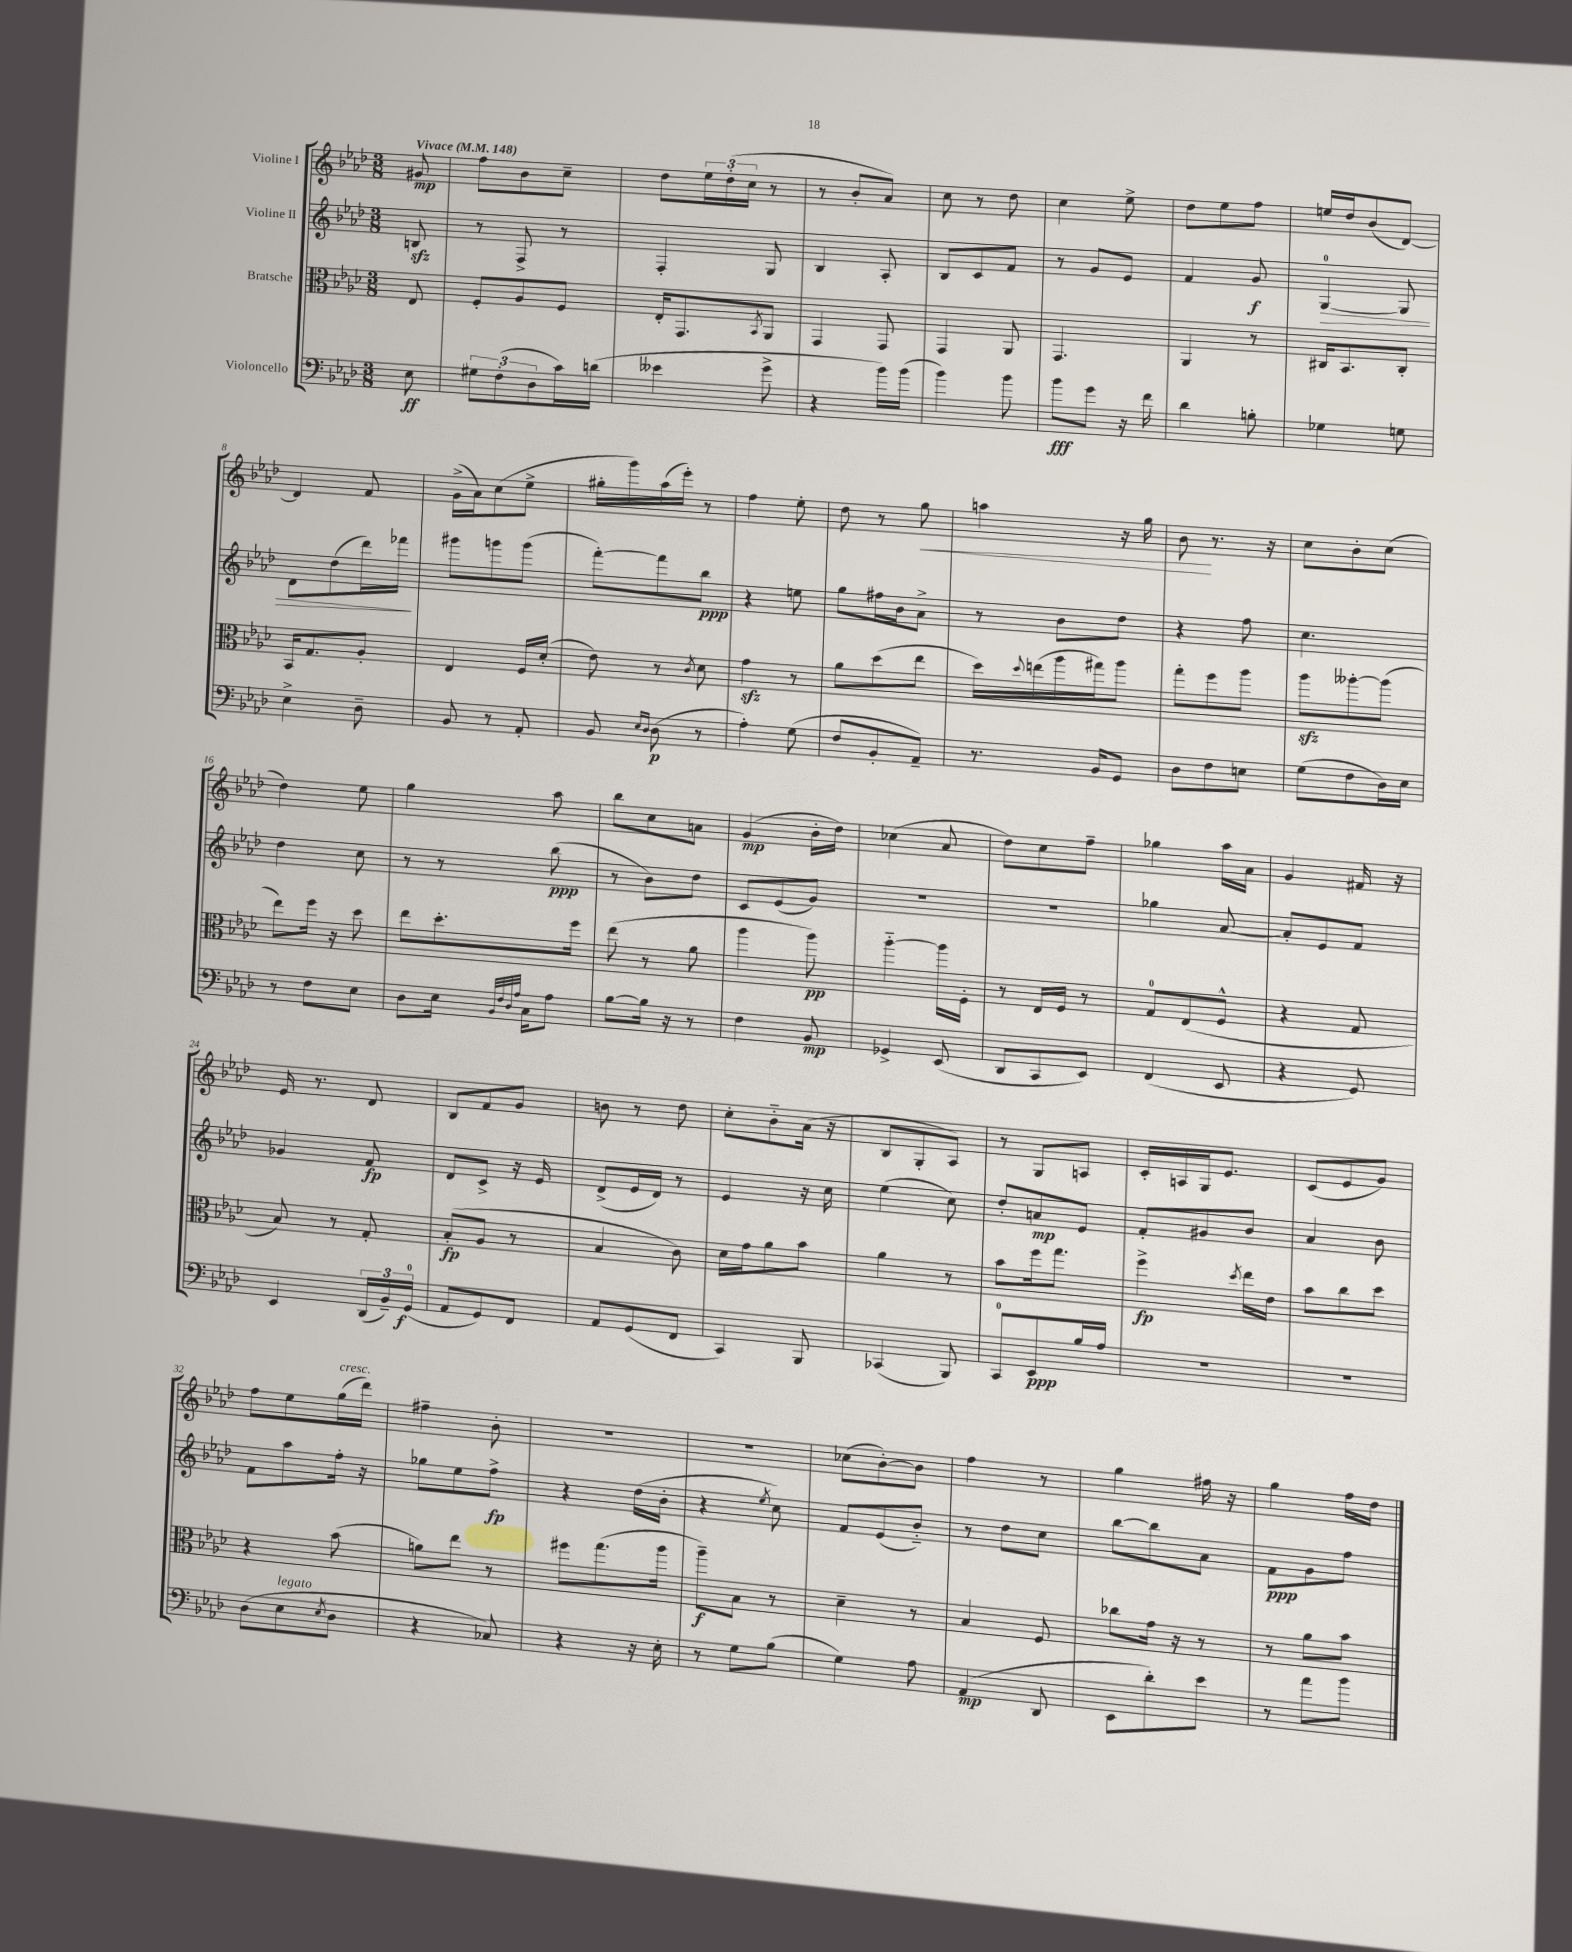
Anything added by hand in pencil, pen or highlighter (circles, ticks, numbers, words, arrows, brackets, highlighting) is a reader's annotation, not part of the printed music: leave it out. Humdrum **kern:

**kern	**kern	**kern	**kern
*staff4	*staff3	*staff2	*staff1
*clefF4	*clefC3	*clefG2	*clefG2
*k[b-e-a-d-]	*k[b-e-a-d-]	*k[b-e-a-d-]	*k[b-e-a-d-]
*M3/8	*M3/8	*M3/8	*M3/8
*MM148	*MM148	*MM148	*MM148
8E-\	8E-/	8B/	8g#/
=	=	=	=
12G#\L	8F'/L	8r	8ff\L
(12F'\	.	.	.
.	8A-/	8F^/	8b-\
12D-\	.	.	.
16c\L)	8F/J	8r	8cc~\J
(16d\JJ	.	.	.
=	=	=	=
4e--\	16E-'/LK	4F'/	8dd-\L
.	8.GG/	.	.
.	.	.	24ee-\L
.	.	.	(24dd-'\
.	.	.	24cc\JJ
.	8qBB-/	.	.
8g^\	8AA-/J	8G/	8r
=	=	=	=
4r	4GG/	4B-/	8r
.	.	.	8b-'/L
16b-\LL)	8GG/	8A-'/	8a-/J)
(16b-\JJ	.	.	.
=	=	=	=
4b-\)	4GG/	8B-/L	8cc\
.	.	8c/	8r
8b-\	8AA-/	8f/J	8dd-\
=	=	=	=
8b-\L	4.GG/	8r	4cc\
8g\J	.	8g/L	.
16r	.	8e-/J	8ee-^\
16f\	.	.	.
=	=	=	=
4d-\	4AA-/	4f/	8dd-\L
.	.	.	8ee-\
8B'\	8r	8g/	8ff\J
=	=	=	=
4G-\	16C#/LK	[4G/	16ee/LL
.	8.BB-/	.	16dd-/J
.	.	.	(8b-/
8G\	8C#'/J	8G/]	[8d-/J)
=	=	=	=
4E-^\	16BB-/LK	8d-\L	4d-/]
.	8.G/	.	.
.	.	(8dd-\	.
8D-~\	8A-'/J	16ddd-\L)	8f/
.	.	16fff-\JJ	.
=	=	=	=
8BB-/	4E-/	8ggg#\L	(16g^\LL
.	.	.	16a-\J)
8r	.	8ggg\	(8cc\
8AA-'/	16F/LL	(8ggg\J	8ee-^\J
.	(16d-'/JJ	.	.
=	=	=	=
8BB-/	8e-\)	[8fff'\L)	16gg#'\LL
.	.	.	16ggg\)
16qqE-/LL	.	.	.
16qqD-/JJ	.	.	.
(8D-\	8r	8fff\]	(16aa-\
.	.	.	16eee-'\JJ)
.	8qc/	.	.
8r	8d-\	8bb-\J	8r
=	=	=	=
4A-'\)	4g\	4r	4ff\
(8G\	8r	8ee\	8ee-'\
=	=	=	=
8F/L	8a-\L	8gg\L	8dd-\
8BB-'/	(8dd-\	16ff#\L	8r
.	.	16b-\J	.
8AA-~/J)	8ee-\J	8a-^\J	8gg\
=	=	=	=
8.r	16dd-\LL)	8r	4aa\
.	8qqdd-/	.	.
.	(16ee\	.	.
.	16aa-\	8b-\L	.
16BB-/LK	16gg#\J)	.	.
8GG/J	8aa-\J	8dd-\J	16r
.	.	.	16gg\
=	=	=	=
8D-\L	8gg'\L	4r	8b-\
8F\	8ff\	.	8.r
8E\J	8aa-\J	8ff\	.
.	.	.	16r
=	=	=	=
(8G\L	8aa-\L	4.cc\	8cc\L
8F\	[8aa--'\	.	8b-'\
16D-\L)	(8aa--\]J	.	(8cc\J
16E-\JJ	.	.	.
=	=	=	=
8r	8ee-\L)	4dd-\	4dd-\)
8F\L	16ff\Jk	.	.
.	16r	.	.
8E-\J	8dd-\	8cc\	8ee-\
=	=	=	=
8D-\L	8ee-\L	8r	4gg\
16E-\Jk	8.dd-'\	8r	.
32qqBB-/LLL	.	.	.
32qqF/	.	.	.
32qqD-/	.	.	.
32qqA-/JJJ	.	.	.
16C\LK	.	.	.
8A-\J	.	(8bb-\	8aa-\
.	16ff\Jk	.	.
=	=	=	=
[8B-\L	(8ee-\	8r	8bb-\L
16B-\]Jk	8r	8b-\L)	8cc\
16r	.	.	.
8r	8a-\	8dd-\J	8a\J
=	=	=	=
4F\	4aa-\	8c/L	(4g/
.	.	(8e-/	.
8BB-/	8aa-\)	8g/J)	16b-'\LL
.	.	.	16dd-\JJ)
=	=	=	=
4GG-^/	[4aa-'~\	4.r	(4cc-\
(8EE-/	16aa-\]LL	.	8a-/
.	16F'\JJ	.	.
=	=	=	=
8DD-/L	8r	4.r	8dd-\L)
8CC/	16E-/LL	.	8cc\
.	16F/JJ	.	.
8EE-/J)	8r	.	8ff~\J
=	=	=	=
(4FF/	8G/L	4gg-\	4gg-\
.	(8E-/	.	.
8EE-/	8F^^/J	[8a-/	16aa-\LL
.	.	.	16a-\JJ
=	=	=	=
4r	4r	8a-'/]L	4g/
.	.	8e-/	.
8GG/)	8G/	8f/J	16f#/
.	.	.	16r
=	=	=	=
4EE-/	8B-/)	4g-/	16e-/
.	.	.	8.r
.	8r	.	.
(24DD-/LL	8G'/	8f/	8d-/
24BB-~/)	.	.	.
(24GG/JJ	.	.	.
=	=	=	=
8AA-/L	(8B-'/L	8d-/L	8B-/L
8GG/)	8A-/J	8c^/J	8f/
8FF/J	8r	16r	8g/J
.	.	16e-/	.
=	=	=	=
8AA-/L	4B-/	(8d-^/L	8b\
(8GG/	.	16e-/L	8r
.	.	16d-/JJ)	.
8FF/J	8c\)	8r	8dd-\
=	=	=	=
4CC/)	16d-\LL	4e-/	8cc'\L
.	16g\J	.	.
.	8a-\	.	8b-'~\
8BBB-/	8b-\J	16r	(16a-\Jk
.	.	16cc\	16r
=	=	=	=
(4CC-/	4a-\	(4ee-\	8B-/L
.	.	.	8G'/
8BBB-/)	8r	8cc\)	8A-/J)
=	=	=	=
8CC/L	8b-\L	8dd-'/L	8r
8EE-/	16ff\k	8a/	8G/L
.	8.gg\J	.	.
16B-/L	.	8e-/J	8A/J
16A-/JJ	.	.	.
=	=	=	=
4.r	4ff^\	8f'/L	16c'/LL
.	.	.	16A/
.	.	8g#/	16G/J
.	.	.	8.e-/J
.	8qdd-/	.	.
.	16ee-\LL	8b-/J	.
.	16e-\JJ	.	.
=	=	=	=
4.r	8b-\L	4a-/	(8c/L
.	8cc\	.	8e-/
.	8dd-\J	8b-\	8g/J)
=	=	=	=
(8D-\L	4r	8f\L	8ff\L
8E-\	.	8aa-\	8ee-\
8qE-/	.	.	.
8D-\J	(8b-\	16ff'\Jk	(16gg\L
.	.	16r	16ddd-\JJ)
=	=	=	=
4r	8a\L)	8gg-\L	4ff#~\
.	8ee-\J	8ee-\	.
8C-/)	8r	8ff^\J	8b-'\
=	=	=	=
4r	8ff#\L	4r	4.r
.	(8.gg\	.	.
16r	.	(16dd-\LL	.
16E-'\	16aa-\Jk	16b-'\JJ	.
=	=	=	=
8r	8aa-~\L)	4r	4.r
8G\L	8B-\J	.	.
.	.	8qee-/	.
(8B-\J	8r	8cc\)	.
=	=	=	=
4G\)	4d-~\	8f/L	(8cc-\L
.	.	(8e-/	[8b-'\)
8A-\	8r	8b-'~/J)	8b-\]J
=	=	=	=
(4AA-/	4B-/	8r	4ff\
.	.	8dd-\L	.
8DD-/	8F/	8cc\J	8r
=	=	=	=
8EE-\L	8cc-\L	[8bb-\L	4gg\
8d-'\)	16g\Jk	8bb-\]	.
.	16r	.	.
8e-\J	8r	8a-\J	16ff#\
.	.	.	16r
=	=	=	=
8r	8r	8f\L	4gg\
8a-\L	8a-\L	8g\	.
8b-\J	8b-\J	8ff\J	16ff\LL
.	.	.	16dd-\JJ
==	==	==	==
*-	*-	*-	*-
